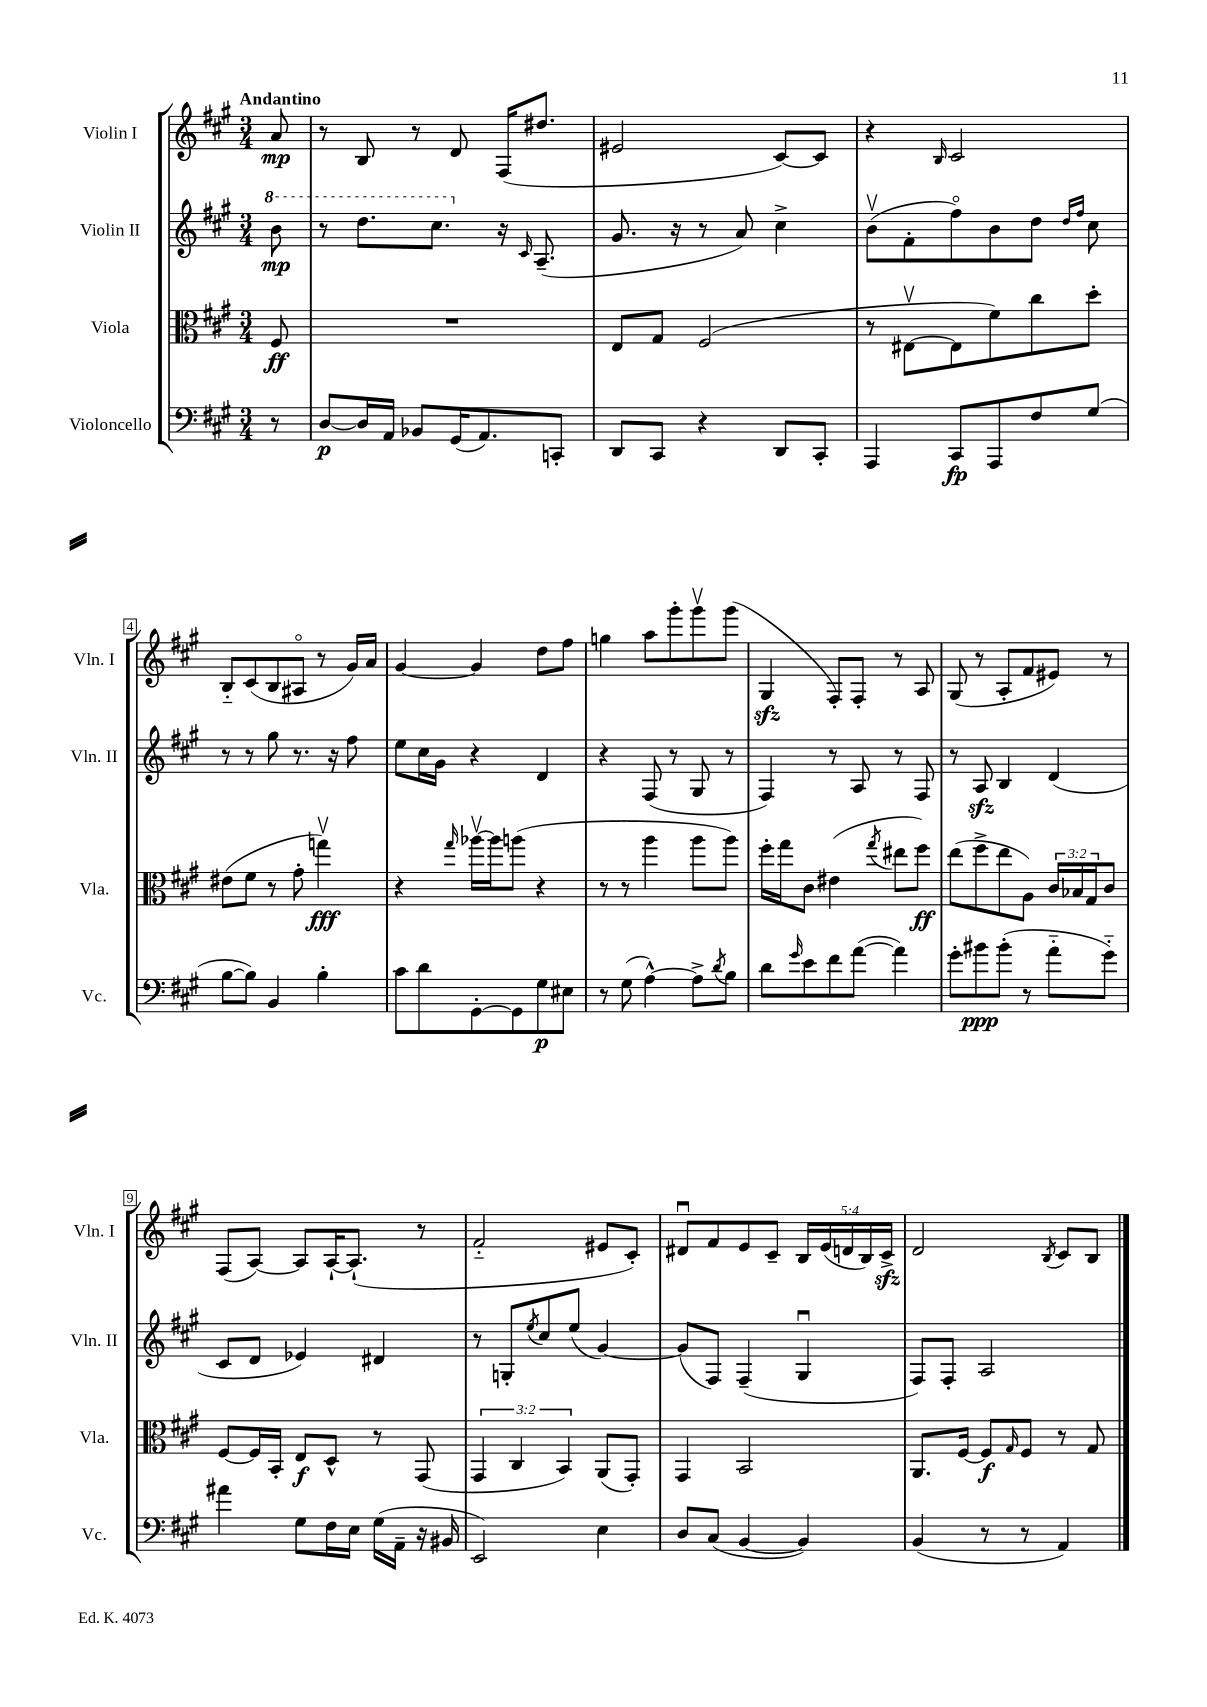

**kern	**kern	**kern	**kern
*staff4	*staff3	*staff2	*staff1
*clefF4	*clefC3	*clefG2	*clefG2
*k[f#c#g#]	*k[f#c#g#]	*k[f#c#g#]	*k[f#c#g#]
*M3/4	*M3/4	*M3/4	*M3/4
8r	8F#	8bb	8a
=	=	=	=
[8D	2.r	8r	8r
16D]	.	8.ddd	8B
16AA	.	.	.
8BB-	.	.	8r
.	.	8.ccc#	.
(16GG#	.	.	8d
8.AA)	.	.	.
.	.	16r	(16F#
.	.	16qqc#	.
.	.	(8.A~	8.dd#
8CC'	.	.	.
=	=	=	=
8DD	8E	8.g#	2e#
8CC#	8G#	.	.
.	.	16r	.
4r	(2F#	8r	.
.	.	8a)	.
8DD	.	4cc#^	[8c#)
8CC#'	.	.	8c#]
=	=	=	=
4AAA	8r	(8bv	4r
.	[8E#v	8f#'	.
.	.	.	16qqB
8CC#	8E#]	8ff#o)	2c#
8AAA	8f#)	8b	.
8F#	8cc#	8dd	.
.	.	16qqdd	.
.	.	16qqff#	.
(8G#	8dd'	8cc#	.
=	=	=	=
[8B	(8e#	8r	8B'~
8B])	8f#	8r	(8c#
4BB	8r	8gg#	8B
.	8g#'	8.r	8A#o
4B'	4ggv)	.	8r
.	.	16r	.
.	.	8ff#	16g#)
.	.	.	16a
=	=	=	=
8c#	4r	8ee	[4g#
8d	.	16cc#	.
.	.	16g#	.
.	16qqgg#	.	.
[8GG#'	[16aa-v	4r	4g#]
.	16aa-]	.	.
8GG#]	(8aa	.	.
8G#	4r	4d	8dd
8E#	.	.	8ff#
=	=	=	=
8r	8r	4r	4gg
(8G#	8r	.	.
[4A^^)	4aa	(8F#	8aa
.	.	8r	8ggg#'
8A^]	8aa	8G#	8ggg#v
8qd	.	.	.
8B	8aa)	8r	(8ggg#
=	=	=	=
8d	16ff#'	4F#)	4G#
.	16gg#	.	.
16qqg#	.	.	.
8e	8c#	.	.
8f#	(4e#	8r	8F#')
([8a	.	8A	8F#'
.	8qgg#	.	.
4a])	8ee#	8r	8r
.	8ff#)	8F#	8A
=	=	=	=
8g#'	(8ee	8r	(8G#
8b#	8ff#^	8A	8r
(8b#'	8ee	4B	8A'
8r	8A)	.	8f#
8a'~	24c#	(4d	8e#)
.	24B-	.	.
.	24G#	.	.
8g#'~)	8c#	.	8r
=	=	=	=
4a#	[8F#	8c#	(8F#
.	16F#]	8d	[8A)
.	16BB'	.	.
8G#	8E	4e-)	8A]
16F#	8D^^	.	[16A`
16E	.	.	(8.A`]
(16G#	8r	4d#	.
16AA~	.	.	.
16r	(8GG#	.	8r
16BB#	.	.	.
=	=	=	=
2EE)	6GG#	8r	2f#'~
.	.	8G'	.
.	6C#	.	.
.	.	8qee	.
.	.	8cc#	.
.	6BB)	.	.
.	.	(8ee	.
4E	(8AA	[4g#)	8e#
.	8GG#')	.	8c#')
=	=	=	=
8D	4GG#	(8g#]	8d#u
(8C#	.	8F#)	8f#
[4BB	2BB	(4F#~	8e
.	.	.	8c#~
4BB])	.	4G#u	20B
.	.	.	(20e
.	.	.	20d
.	.	.	20B)
.	.	.	20c#^
=	=	=	=
(4BB	8.AA	8F#)	2d
.	.	8F#'	.
.	[16F#	.	.
8r	8F#]	2A	.
.	16qqG#	.	.
8r	8F#	.	.
.	.	.	8qB
4AA)	8r	.	8c#
.	8G#	.	8B
==	==	==	==
*-	*-	*-	*-
